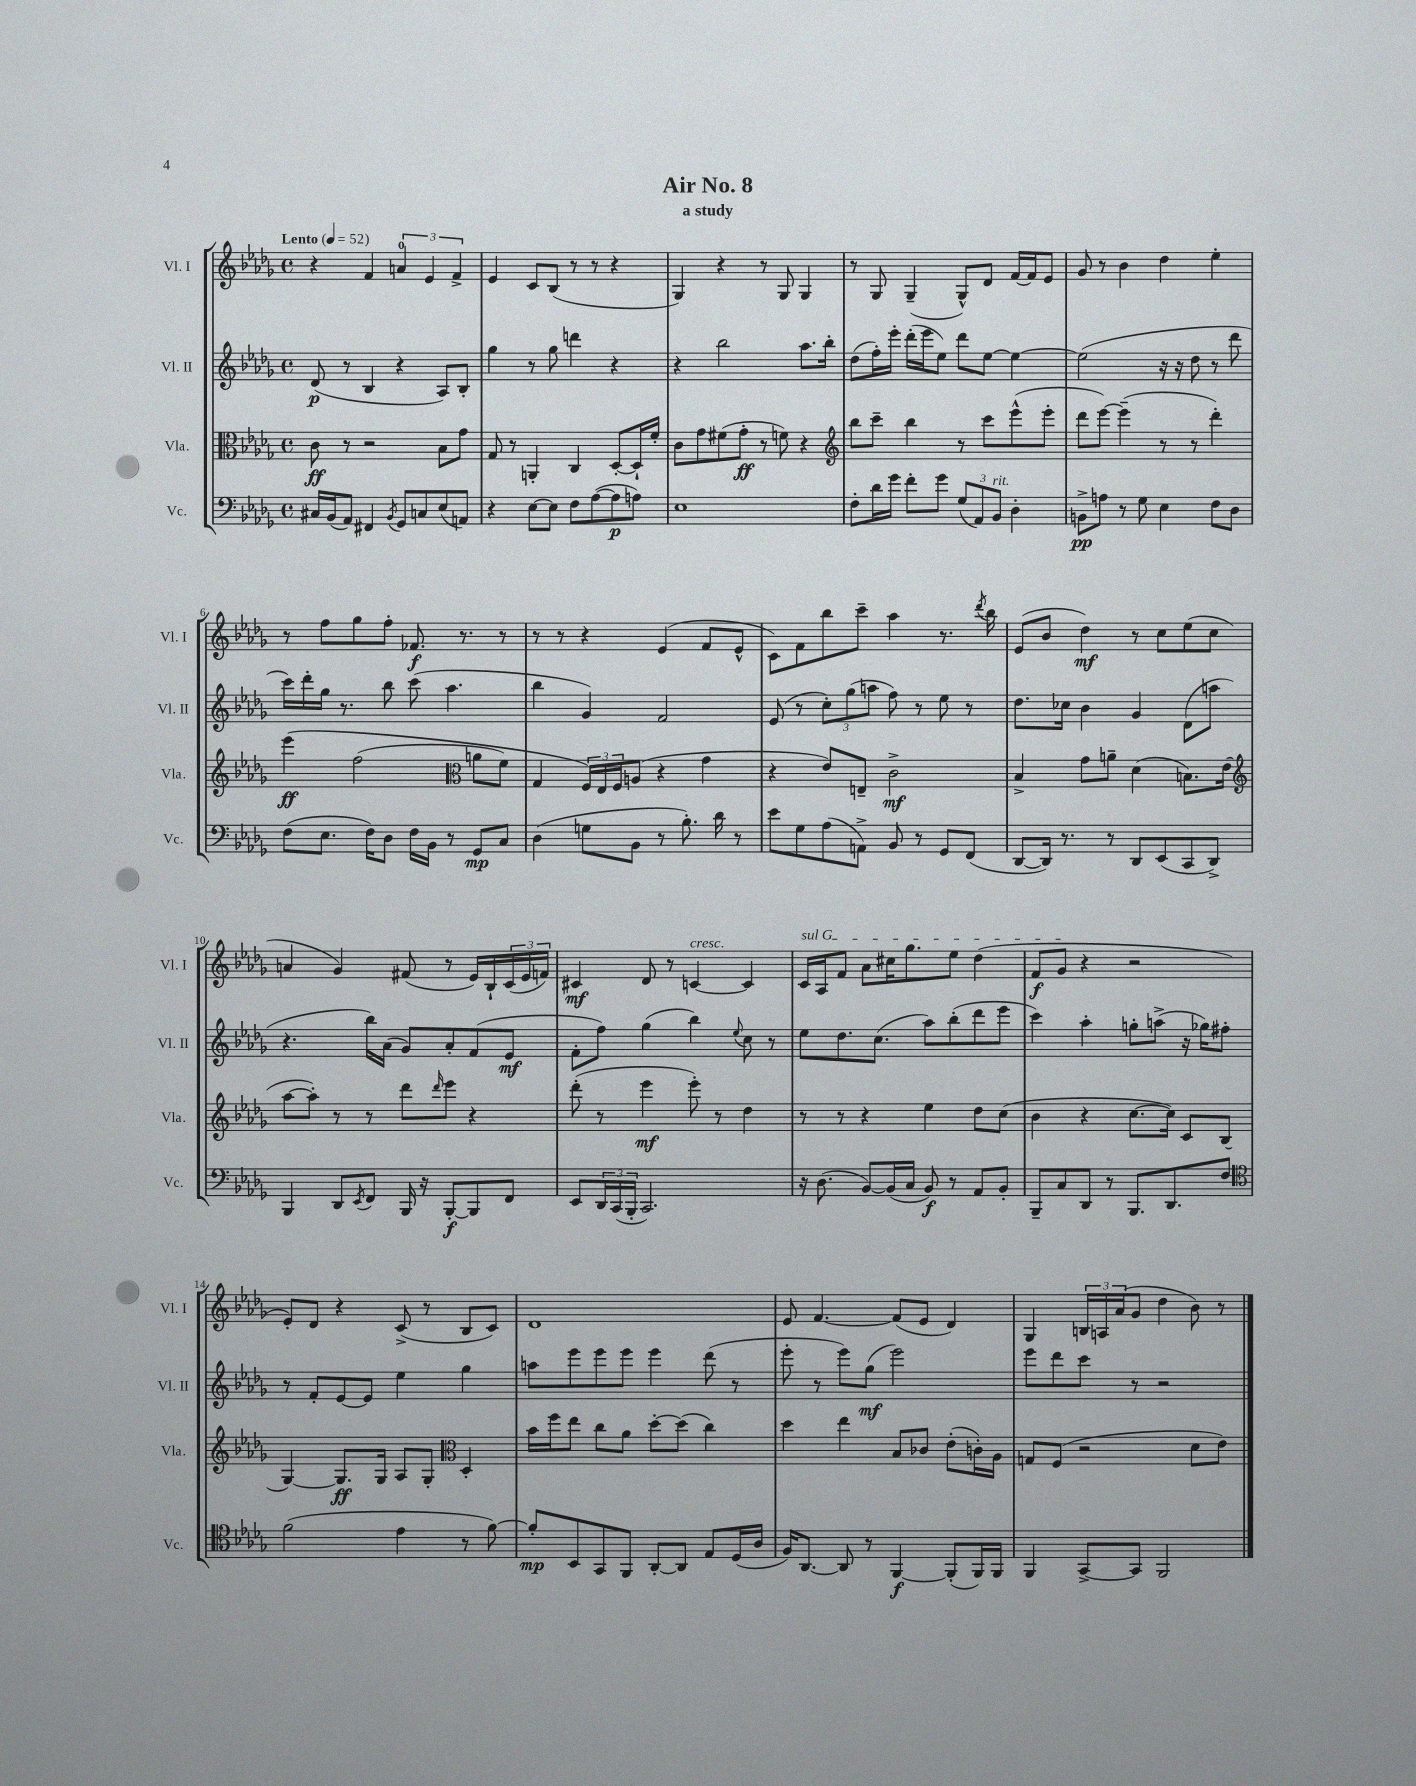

**kern	**dynam	**kern	**dynam	**kern	**dynam	**kern	**dynam
*part4	*part4	*part3	*part3	*part2	*part2	*part1	*part1
*staff4	*staff4	*staff3	*staff3	*staff2	*staff2	*staff1	*staff1
*I"Vc.	*	*I"Vla.	*	*I"Vl. II	*	*I"Vl. I	*
*I'Vc.	*	*I'Vla.	*	*I'Vl. II	*	*I'Vl. I	*
*clefF4	*	*clefC3	*	*clefG2	*	*clefG2	*
*k[b-e-a-d-g-]	*	*k[b-e-a-d-g-]	*	*k[b-e-a-d-g-]	*	*k[b-e-a-d-g-]	*
*M4/4	*	*M4/4	*	*M4/4	*	*M4/4	*
*met(c)	*	*met(c)	*	*met(c)	*	*met(c)	*
*MM52	*	*MM52	*	*MM52	*	*MM52	*
=1	=1	=1	=1	=1	=1	=1	=1
!	!	!	!	!	!	!LO:TX:a:B:t=Lento	!
16C#X/LL	.	8c\	ff	(8d-/	p	4r	.
(16BB-/J	.	.	.	.	.	.	.
8AA-/J)	.	8r	.	8r	.	.	.
4FF#X/	.	2r	.	4B-/	.	4f/	.
8qBB-/	.	.	.	.	.	.	.
8GG-/L	.	.	.	4r	.	6an/	.
8Cn/	.	.	.	.	.	.	.
.	.	.	.	.	.	6e-/	.
(8E-/	.	8B-\L	.	8A-/L)	.	.	.
.	.	.	.	.	.	6f^/	.
8AAn/J)	.	8g-\J	.	8B-'/J	.	.	.
=2	=2	=2	=2	=2	=2	=2	=2
4r	.	8G-/	.	4gg-\	.	4e-/	.
.	.	8r	.	.	.	.	.
[8E-\L	.	4AAn'/	.	8r	.	8c/L	.
8E-\J]	.	.	.	8gg-\	.	(8B-/J	.
8F\L	.	4C/	.	4dddn\	.	8r	.
([8A-\	.	.	.	.	.	8r	.
8A-\]	p	[8D-'/L	.	4r	.	4r	.
8An\J)	.	16D-`/L]	.	.	.	.	.
.	.	16f'/JJ	.	.	.	.	.
=3	=3	=3	=3	=3	=3	=3	=3
1E-	.	8c\L	.	4r	.	4G-/)	.
.	.	8g-\	.	.	.	.	.
.	.	(8f#X\	.	2bb-\	.	4r	.
.	.	8g-'\J	ff	.	.	.	.
.	.	8r	.	.	.	8r	.
.	.	8fn\)	.	.	.	8G-/	.
.	.	4r	.	8.aa-\L	.	4G-/	.
.	.	.	.	16bb-'\Jk	.	.	.
=4	=4	=4	=4	=4	=4	=4	=4
*	*	*clefG2	*	*	*	*	*
8F'\L	.	8bb-\L	.	(8dd-\L	.	8r	.
16d-\L	.	8ccc~\J	.	16ff'\L)	.	8G-/	.
16g-\JJ	.	.	.	16eee-'\JJ	.	.	.
8f'\L	.	4bb-\	.	(16ddd-'\LL	.	(4G-~/	.
.	.	.	.	16eee-\J	.	.	.
8g-\J	.	.	.	8ee-\J)	.	.	.
(12G-/L	.	8r	.	8ddd-\L	.	8G-^^/L)	.
12AA-/)	.	.	.	.	.	.	.
.	.	8ccc\L	.	[8ee-\J	.	8d-/J	.
!LO:TX:a:i:t=rit.	!	!	!	!	!	!	!
12BB-/J	.	.	.	.	.	.	.
4D-'\	.	(8eee-^^\	.	4ee-\_	.	[16f/LL	.
.	.	.	.	.	.	16f/J]	.
.	.	8eee-'\J	.	.	.	8e-/J	.
=5	=5	=5	=5	=5	=5	=5	=5
8BBn^\L	pp	8ddd-\L	.	(2ee-\]	.	8g-/	.
8An\J	.	[8eee-\J)	.	.	.	8r	.
8r	.	(4eee-~\]	.	.	.	4b-\	.
8G-\	.	.	.	.	.	.	.
4E-\	.	8r	.	16r	.	4dd-\	.
.	.	.	.	16r	.	.	.
.	.	8r	.	8dd-\	.	.	.
8F\L	.	4ddd-'\)	.	8r	.	4ee-'\	.
8D-\J	.	.	.	8ddd-\	.	.	.
!!LO:LB:g=z
=6	=6	=6	=6	=6	=6	=6	=6
(8F\L	.	(4eee-\	ff	16ccc\LL)	.	8r	.
.	.	.	.	16ddd-'\	.	.	.
8.E-\J	.	.	.	16gg-\JJ	.	8ff\L	.
.	.	.	.	8.r	.	.	.
.	.	(2ff\	.	.	.	8gg-\	.
16F\KL)	.	.	.	.	.	.	.
8D-\J	.	.	.	8bb-\	.	8ff'\J	.
16F\LL	.	.	.	(8ccc\	.	8.f-X/	f
16BB-\JJ	.	.	.	.	.	.	.
8r	.	.	.	4.aa-\	.	.	.
.	.	.	.	.	.	8.r	.
*	*	*clefC3	*	*	*	*	*
8GG-/L	mp	8an\L	.	.	.	.	.
8C/J	.	8f\J)	.	.	.	8r	.
=7	=7	=7	=7	=7	=7	=7	=7
(4D-\	.	4G-/	.	4bb-\	.	8r	.
.	.	.	.	.	.	8r	.
8Gn\L	.	24F/LL)	.	4g-/)	.	4r	.
.	.	24E-/	.	.	.	.	.
.	.	24F/J	.	.	.	.	.
8BB-\J	.	(8An/J	.	.	.	.	.
8r	.	4r	.	2f/	.	(4e-/	.
8.B-'\)	.	.	.	.	.	.	.
.	.	4g-\	.	.	.	8f/L	.
16d-\	.	.	.	.	.	.	.
8r	.	.	.	.	.	8e-^^/J	.
=8	=8	=8	=8	=8	=8	=8	=8
8e-\L	.	4r	.	(8e-/	.	8c\L)	.
8G-\	.	.	.	8r	.	8f\	.
(8A-\	.	8e-/L)	.	12cc'\L)	.	8bb-\	.
.	.	.	.	(12gg-\	.	.	.
8AAn^\J)	.	8En~/J	.	.	.	8ccc~\J	.
.	.	.	.	12aan\J	.	.	.
8BB-/	.	2c^\	mf	8ff\)	.	4aa-\	.
8r	.	.	.	8r	.	.	.
8GG-/L	.	.	.	8ee-\	.	8.r	.
(8FF/J	.	.	.	8r	.	.	.
.	.	.	.	.	.	8qddd-/	.
.	.	.	.	.	.	16bb-\	.
=9	=9	=9	=9	=9	=9	=9	=9
[8DD-/L	.	4B-^/	.	8.dd-\L	.	(8e-/L	.
16DD-/Jk])	.	.	.	.	.	8b-/J	.
8.r	.	.	.	16cc-X\Jk	.	.	.
.	.	8g-\L	.	4b-\	.	4dd-\)	mf
8r	.	8an~\J	.	.	.	.	.
8DD-/L	.	(4d-\	.	4g-/	.	8r	.
(8EE-/	.	.	.	.	.	8cc\L	.
8CC/	.	8.Bn\L)	.	(8d-\L	.	(8ee-\	.
8DD-^/J)	.	.	.	8aan\J	.	8cc\J	.
.	.	(16e-\Jk	.	.	.	.	.
!!LO:LB:g=z
=10	=10	=10	=10	=10	=10	=10	=10
*	*	*clefG2	*	*	*	*	*
4BBB-/	.	[8aa-\L	.	4.r	.	4an/	.
.	.	8aa-'\J])	.	.	.	.	.
8DD-/L	.	8r	.	.	.	4g-/)	.
8qEE-/	.	.	.	.	.	.	.
8FF/J	.	8r	.	16bb-\LL)	.	.	.
.	.	.	.	(16a-\JJ	.	.	.
16BBB-/	.	8ddd-\L	.	8g-/L)	.	(8f#X/	.
16r	.	.	.	.	.	.	.
.	.	16qqddd-/	.	.	.	.	.
[8BBB-'/L	f	8eee-\J	.	8a-'/	.	8r	.
8BBB-/]	.	4r	.	(8f/	.	16e-/LL)	.
.	.	.	.	.	.	16B-`/	.
8FF/J	.	.	.	8e-/J	mf	(24c/	.
.	.	.	.	.	.	24e-/	.
.	.	.	.	.	.	24fn/JJ)	.
=11	=11	=11	=11	=11	=11	=11	=11
8EE-/L	.	(8ddd-'\	.	8f'\L	.	4c#X/	mf
24DD-/L	.	8r	.	8ff\J)	.	.	.
(24CC/	.	.	.	.	.	.	.
24BBB-'/JJ	.	.	.	.	.	.	.
2.CC/)	.	4eee-\	mf	(4gg-\	.	8d-/	.
.	.	.	.	.	.	8r	.
!	!	!	!	!	!	!LO:TX:a:i:t=cresc.	!
.	.	8eee-'\)	.	4bb-\)	.	[4cn/	.
.	.	8r	.	.	.	.	.
.	.	.	.	8qqee-/	.	.	.
.	.	4dd-\	.	8cc\	.	4c/]	.
.	.	.	.	8r	.	.	.
=12	=12	=12	=12	=12	=12	=12	=12
!	!	!	!	!	!	!LO:TX:a:i:t=sul G	!
16r	.	8r	.	8ee-\L	.	16c/LL	.
(8.D-\	.	.	.	.	.	16A-/J	.
.	.	8r	.	8.dd-\	.	8f/J	.
[8BB-/L)	.	4r	.	.	.	8a-\L	.
.	.	.	.	(8.cc\J	.	.	.
(16BB-/L]	.	.	.	.	.	16cc#X\K	.
16C/JJ	.	.	.	.	.	8.gg-\	.
8BB-/)	f	4ee-\	.	8aa-\L)	.	.	.
8r	.	.	.	(8bb-'\	.	8ee-\J	.
8AA-/L	.	8dd-\L	.	8ddd-\	.	(4dd-\	.
8BB-'/J	.	(8cc\J	.	8eee-\J	.	.	.
=13	=13	=13	=13	=13	=13	=13	=13
8BBB-~/L	.	4b-\	.	4ccc\)	.	8f/L	f
8C/	.	.	.	.	.	8g-/J	.
8DD-/J	.	4r	.	4aa-'\	.	4r	.
8r	.	.	.	.	.	.	.
8.BBB-/L	.	[8.cc\L	.	8ggn'\L	.	2r	.
.	.	.	.	(8aan^\J	.	.	.
8.DD-/	.	16cc\Jk])	.	.	.	.	.
.	.	8c/L	.	16r	.	.	.
.	.	.	.	16gg-X\KL)	.	.	.
8F/J	.	(8B-/J	.	8ff#X'\J	.	.	.
!!LO:LB:g=z
=14	=14	=14	=14	=14	=14	=14	=14
*clefC4	*	*	*	*	*	*	*
(2f\	.	[4G-/)	.	8r	.	8e-'/L)	.
.	.	.	.	8f'/L	.	8d-/J	.
.	.	8.G-/L]	ff	[8e-/	.	4r	.
.	.	.	.	8e-/J]	.	.	.
.	.	16G-/Jk	.	.	.	.	.
4e-\	.	8A-/L	.	4ee-\	.	(8c^/	.
.	.	8G-'/J	.	.	.	8r	.
*	*	*clefC3	*	*	*	*	*
8r	.	4D-'/	.	4gg-\	.	8B-/L	.
[8f\)	.	.	.	.	.	8c/J)	.
=15	=15	=15	=15	=15	=15	=15	=15
8f'/L]	mp	16b-\LL	.	8aan\L	.	1d-	.
.	.	16ff\J	.	.	.	.	.
8BB-/	.	8ee-\J	.	8eee-\	.	.	.
8GG-/	.	8cc\L	.	8eee-\	.	.	.
8FF/J	.	8a-\J	.	8eee-\J	.	.	.
[8AA-'/L	.	[8dd-'\L	.	4eee-\	.	.	.
8AA-/J]	.	(8dd-\J]	.	.	.	.	.
8E-/L	.	4cc\)	.	(8ddd-\	.	.	.
(16D-/L	.	.	.	8r	.	.	.
16A-/JJ	.	.	.	.	.	.	.
=16	=16	=16	=16	=16	=16	=16	=16
16F/KL)	.	4dd-\	.	8eee-'\	.	8e-/	.
[8.AA-/J	.	.	.	.	.	.	.
.	.	.	.	8r	.	[4.f/	.
8AA-/]	.	4ee-\	.	8eee-\L)	.	.	.
8r	.	.	.	(8gg-\J	mf	.	.
[4FF/	f	8B-/L	.	2eee-\)	.	(8f/L]	.
.	.	8c-X/J	.	.	.	8e-/J	.
(8FF'/L]	.	(8e-'\L	.	.	.	4d-/)	.
16FF/L)	.	16cn'\L)	.	.	.	.	.
16FF/JJ	.	16A-\JJ	.	.	.	.	.
=17	=17	=17	=17	=17	=17	=17	=17
4FF/	.	8Gn/L	.	8eee-\L	.	4G-/	.
.	.	(8F/J	.	8ddd-\	.	.	.
[8GG-^/L	.	2r	.	8ccc\J	.	24Bn/LL	.
.	.	.	.	.	.	24An/	.
.	.	.	.	.	.	(24a-/J	.
8GG-/J]	.	.	.	8r	.	8g-/J	.
2FF/	.	.	.	2r	.	4dd-\	.
.	.	8d-\L	.	.	.	8b-\)	.
.	.	8e-\J)	.	.	.	8r	.
==	==	==	==	==	==	==	==
*-	*-	*-	*-	*-	*-	*-	*-
